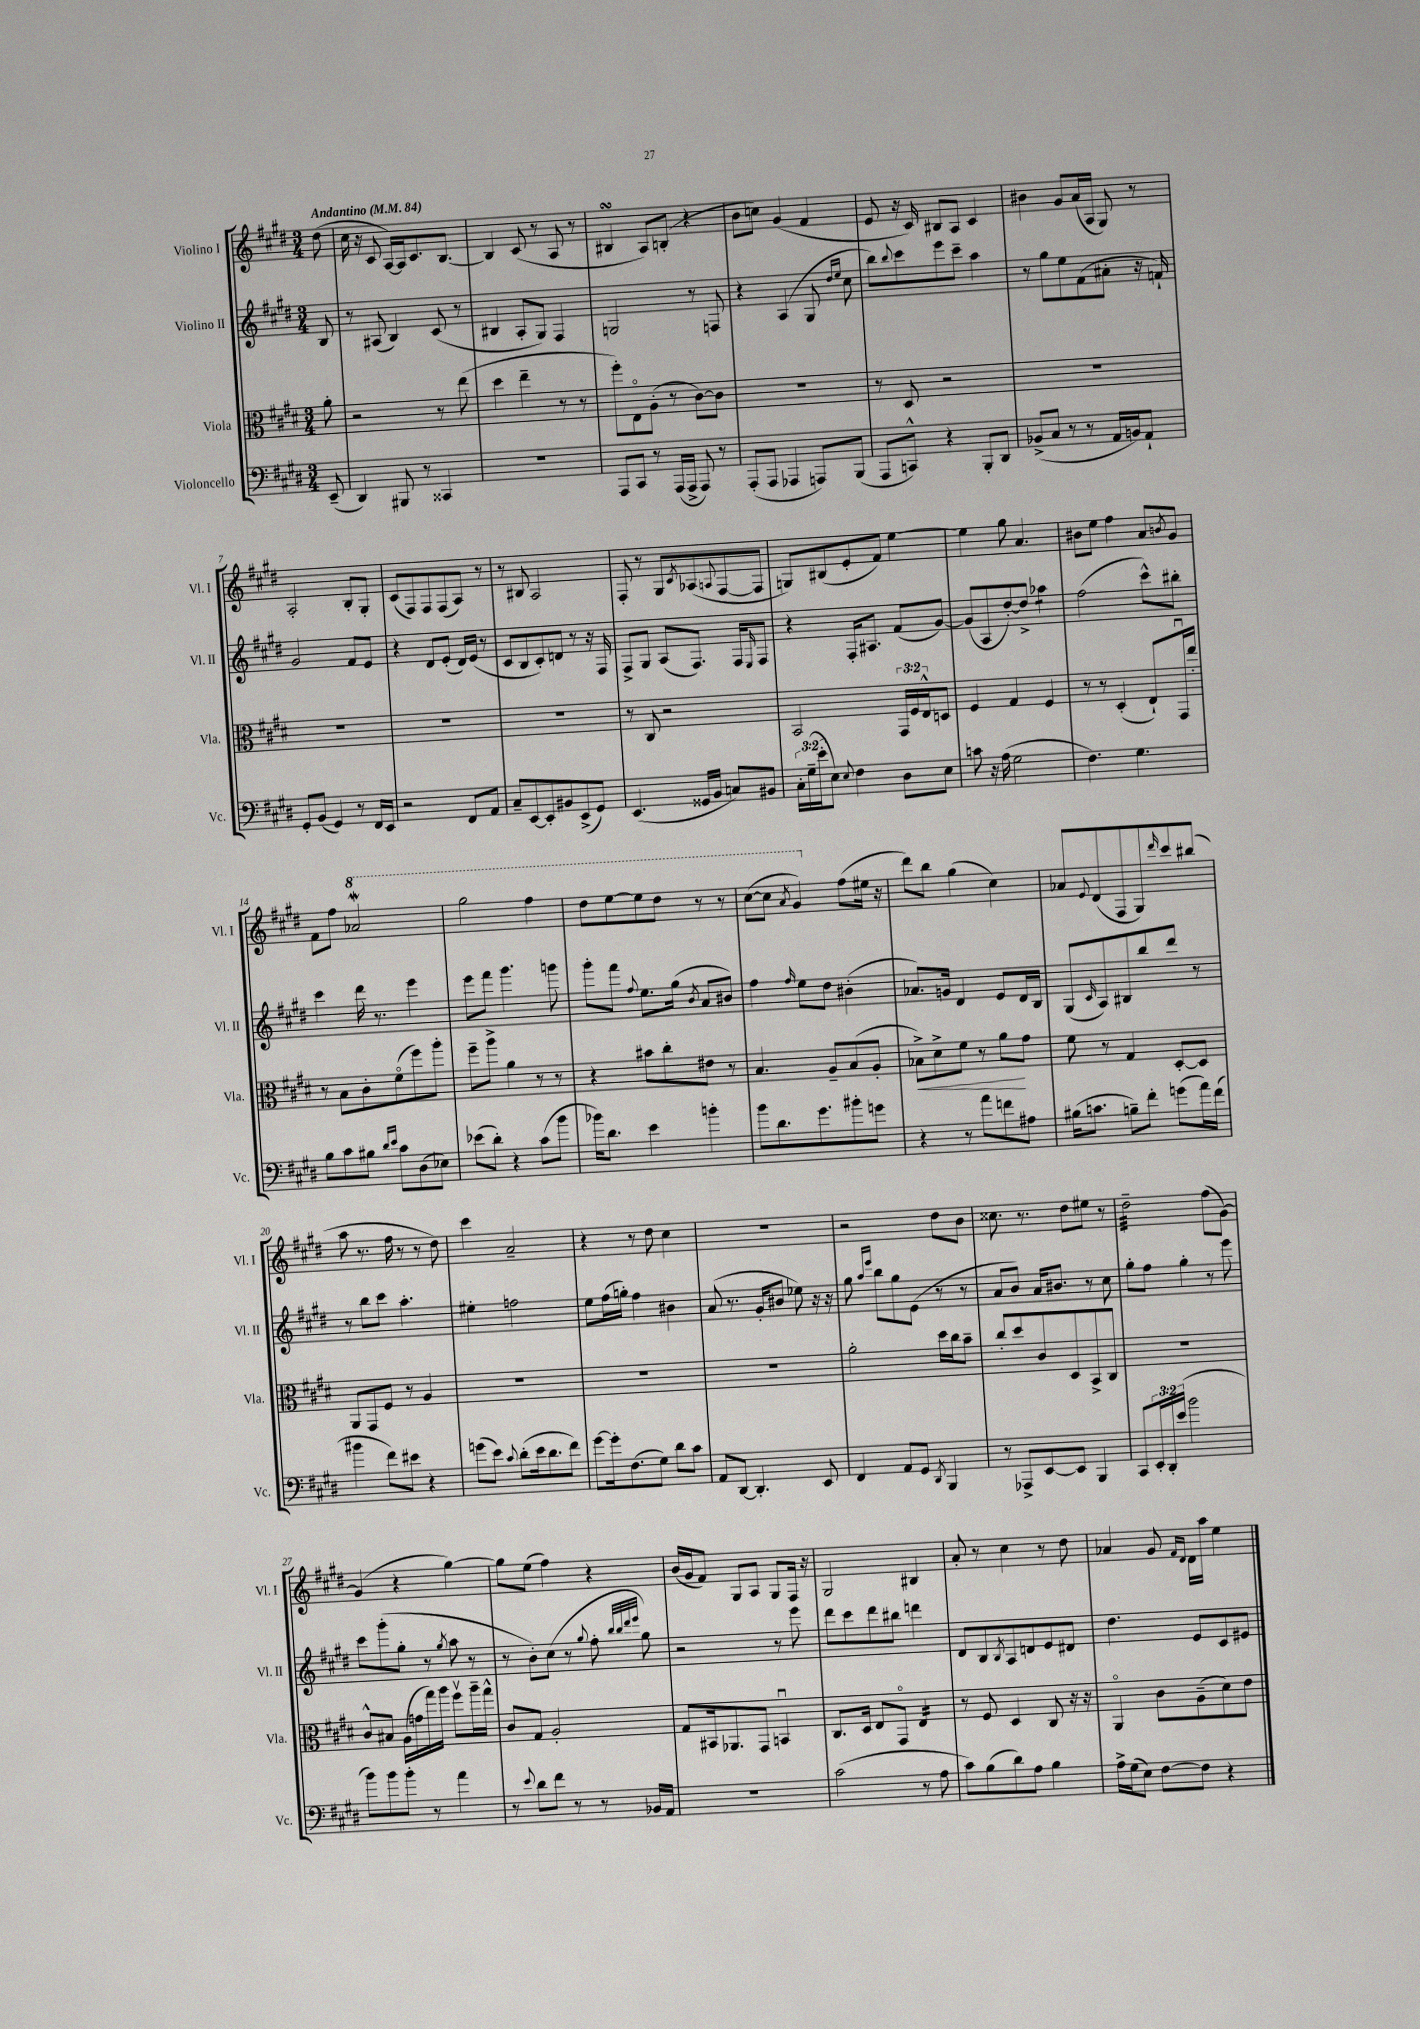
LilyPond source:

<<
\new StaffGroup <<
\new Staff = "s0" \with { instrumentName = "Violino I" shortInstrumentName = "Vl. I" } {
    \clef treble \key e \major \numericTimeSignature \time 3/4 \partial 8 \tempo "Andantino" 4 = 84
    dis''8( |
    cis''16 r16 cis'8 a16~) a16 cis'8. b8.~ |
    b4 cis'8( r8 a8 r8 |
    bis4\turn a8) b8-.( r4 |
    b'8 c''8) gis'4( fis'4 |
    e'8 r16 cis'16) bis8 a8 cis'4 |
    bis'4 gis'8 a'16( a16 gis8) r8 |
    a2-. b8-. gis8-. |
    cis'8( fis8) fis8 fis8( a8) r8 |
    r8 bis8 a2 |
    fis8-. r8 gis8 \acciaccatura { cis'8 } aes8( \appoggiatura { a8 } fis8~ fis8 |
    g8) bis8( e'8-. fis'8) e''4~ |
    e''4 gis''8 a'4. |
    bis'8 e''8 fis''4 a'8 \acciaccatura { b'8 } gis'8 |
    fis'8 fis''8 \ottava #1 aes''2\mordent |
    gis'''2 fis'''4 |
    dis'''8 e'''8~ e'''8 dis'''8 r8 r8 |
    cis'''8~( cis'''8 \acciaccatura { a''8 } gis''4) \ottava #0 fis''8( eis''16 r16 |
    dis'''8) b''8 gis''4( cis''4) |
    aes'8 \appoggiatura { e'8 } dis'8( fis8 gis8) \grace { dis'''16 } cis'''8 bis''8( |
    a''8 r8. fis''16 r8 r8 dis''8) |
    cis'''4 a'2-- |
    r4 r8 dis''8 cis''4 |
    R2. |
    r2 dis''8 b'8 |
    cisis''8. r8. dis''8 eis''8 r8 |
    dis''2:32-- fis''8( gis'8~) |
    gis'4( r4 gis''4~) |
    gis''8 e''8( fis''4) r4 |
    b'16( gis'16 fis'8) gis8 a8 gis8 fis16 r16 |
    gis2 bis4 |
    a'8-. r8 cis''4 r8 dis''8 |
    aes'4 gis'8 \grace { fis'16 dis'16 } dis'16 a''16 e''4 \bar "|." |
}
\new Staff = "s1" \with { instrumentName = "Violino II" shortInstrumentName = "Vl. II" } {
    \clef treble \key e \major \numericTimeSignature \time 3/4 \partial 8
    b8 |
    r8 ais8( b4) cis'8( r8 |
    bis4 a8-. gis8) fis4 |
    g2 r8 f8 |
    r4 a4( gis8 \grace { dis''16 e''16 } cis''8 |
    b''8) \appoggiatura { b''8 } cis'''8 e'''8 cis'''8-- a''4 |
    r8 gis''8 e''8 fis'8( ais'8-. r16 f'16-!) |
    gis'2 fis'8 e'8 |
    r4 dis'8 e'8-.( dis'16) e'16( r8 |
    cis'8 b8 cis'8-.) d'8 r8 r16 fis16 |
    fis8-> gis8 a8( fis8.) fis16 \grace { e16 } fis8 |
    r4 fis16-. ais8. fis'8( gis'8~) |
    gis'8( a8 dis''8~-.) dis''8-> aes''4:8 |
    fis''2( cis'''8-^) bis''8-. |
    cis'''4 dis'''16 r8. e'''4 |
    e'''8 fis'''8 gis'''4. g'''8 |
    gis'''8-. fis'''8 \appoggiatura { fis''8 } e''8. gis''16( \acciaccatura { b'8 } a'8 bis'8) |
    fis''4 \grace { fis''16 } e''8 dis''8 bis'4-.( |
    aes'8.) g'16 dis'4 e'8 dis'16 b16 |
    gis8( \grace { cis'16 } a8) bis8 b''8 dis'''8 r8 |
    r8 b''8 cis'''8 a''4.-. |
    eis''4-. f''2 |
    e''8 fis''16( g''16-.) fis''4 bis'4 |
    a'8( r8. gis'16-. bis'8 ees''8) r16 r16 |
    gis''8 \grace { a''16 e'''16 } b''8 gis''8 e'8( r8 r8 |
    a'8 b'8) a'16 bis'8. r8 cis''8 |
    gis''8-. fis''8 gis''4-. r8 e'''8 |
    cis'''8 gis'''8-.( gis''8-. r8 \acciaccatura { gis''8 } a''8 r8 |
    r8 b'8-.) cis''8( r8 \appoggiatura { gis''8 } fis''8-. \grace { b''32 b''32 dis'''32 e'''32 } gis''8) |
    r2 r8 e'''8 |
    dis'''8 cis'''8 dis'''8 bis''8 d'''4 |
    dis'8 b8 \acciaccatura { b8 } a8 d'8 e'8 dis'8 |
    dis''4. e'8 cis'8 eis'8 \bar "|." |
}
\new Staff = "s2" \with { instrumentName = "Viola" shortInstrumentName = "Vla." } {
    \clef alto \key e \major \numericTimeSignature \time 3/4 \override Staff.TupletNumber.text = #tuplet-number::calc-fraction-text \partial 8
    a'8-. |
    r2 r8 e''8( |
    dis''4 e''4-- r8 r8 |
    fis''8-.) e8\flageolet a8-.( r8 cis'8~) cis'8 |
    R2. |
    r8 dis8 r2 |
    R2. |
    R2. |
    R2. |
    R2. |
    r8 cis8 r2 |
    b,2 \tuplet 3/2 { gis,16 fis16 e16-^ } d8 |
    fis4 gis4 fis4 |
    r8 r8 dis4-.( e8-!) gis,16\downbow e''16-. |
    r8 b8 cis'8-. fis'8\flageolet( fis''8) a''8-. |
    fis''8-- a''8-> a'4 r8 r8 |
    r4 bis'8 cis''8-. eis'8 r8 |
    b4. a8-- b8( a8-. |
    bes8->\<) dis'8-> fis'8 r8 a'8\! gis'8 |
    fis'8 r8 gis4 dis8~-. dis8 |
    a,8 gis,8 fis8 r8 a4 |
    R2. |
    R2. |
    R2. |
    a'2-. dis''16 cis''16 b'8-- |
    cis''8-. dis''8 cis'8 dis8 b,8-> cis8 |
    R2. |
    cis'8-^ bis8 a16( g'16 gis''16) a''16 fis''8\upbow a''16-- gis''16-^ |
    cis'8 gis8 a2-. |
    gis8 bis,16 aes,8. gis,8 b,4\downbow |
    cis8. dis16 e8 gis,8\flageolet e4:16 |
    r8 fis8 dis4 cis8 r16 r16 |
    a,4\flageolet cis'8 a8--( dis'8) e'8 \bar "|." |
}
\new Staff = "s3" \with { instrumentName = "Violoncello" shortInstrumentName = "Vc." } {
    \clef bass \key e \major \numericTimeSignature \time 3/4 \override Staff.TupletNumber.text = #tuplet-number::calc-fraction-text \partial 8
    e,8--( |
    dis,4) bis,,8 r8 cisis,4 |
    R2. |
    a,,8 cis,8 r8 a,,16( a,,16-> a,,8) r8 |
    a,,8-.( a,,8 aes,,4 a,,8) b,,8( |
    a,,8 c,8-^) r4 b,,8-. dis,8 |
    bes,8->( cis8 r8 r8 a,16 b,16) a,8-! |
    gis,8-. b,8( gis,4) r8 fis,16 e,16 |
    r2 fis,8 a,8 |
    cis8-- e,8~ e,8-. bis,8 e,8->( gis,8) |
    e,4.( gisis,16 b,16 c8) bis,8 |
    \tuplet 3/2 { cis16-. gis16--( e'16-. } e8) \appoggiatura { e8 } fis4 dis8 e8 |
    c'8 r16 a16( gis2 |
    fis4.) gis4. |
    b8 cis'8 bis8 \grace { dis'16 e'16 } cis'8 dis8( ees8) |
    ees'8( dis'8-.) r4 cis'8( b'8 |
    bes'16) dis'8. e'4 b'4-. |
    b'8 dis'8. gis'8. bis'8-. g'8 |
    r4 r8 a'8 f'8 ais8 |
    bis16( c'8. b8--) fis'8-. g'8( a'16) fis'16( |
    bis'4 fis'8) eis'8 r4 |
    g'8( e'8) \appoggiatura { cis'8 } dis'8-.( e'16 dis'8. fis'8) |
    gis'8~ gis'16-. fis8.( gis8) dis'8 cis'8 |
    a,8 dis,8~ dis,4.-. e,8 |
    fis,4 a,8 gis,8 \acciaccatura { dis,8 } b,,4 |
    r8 aes,,8-> e,8~ e,8 b,,4 |
    cis,8 \tuplet 3/2 { e,16-. dis,16-. e'16( } b'2 |
    b'8) b'8 b'8-. r8 a'4 |
    r8 \appoggiatura { e'8 } dis'8 fis'8 r8 r8 bes,16 a,16 |
    R2. |
    cis'2( r8 a8 |
    cis'8) b8( dis'8) a8 b4 |
    a16-> gis16( e8) fis8~ fis8 r4 \bar "|." |
}
>>
>>
